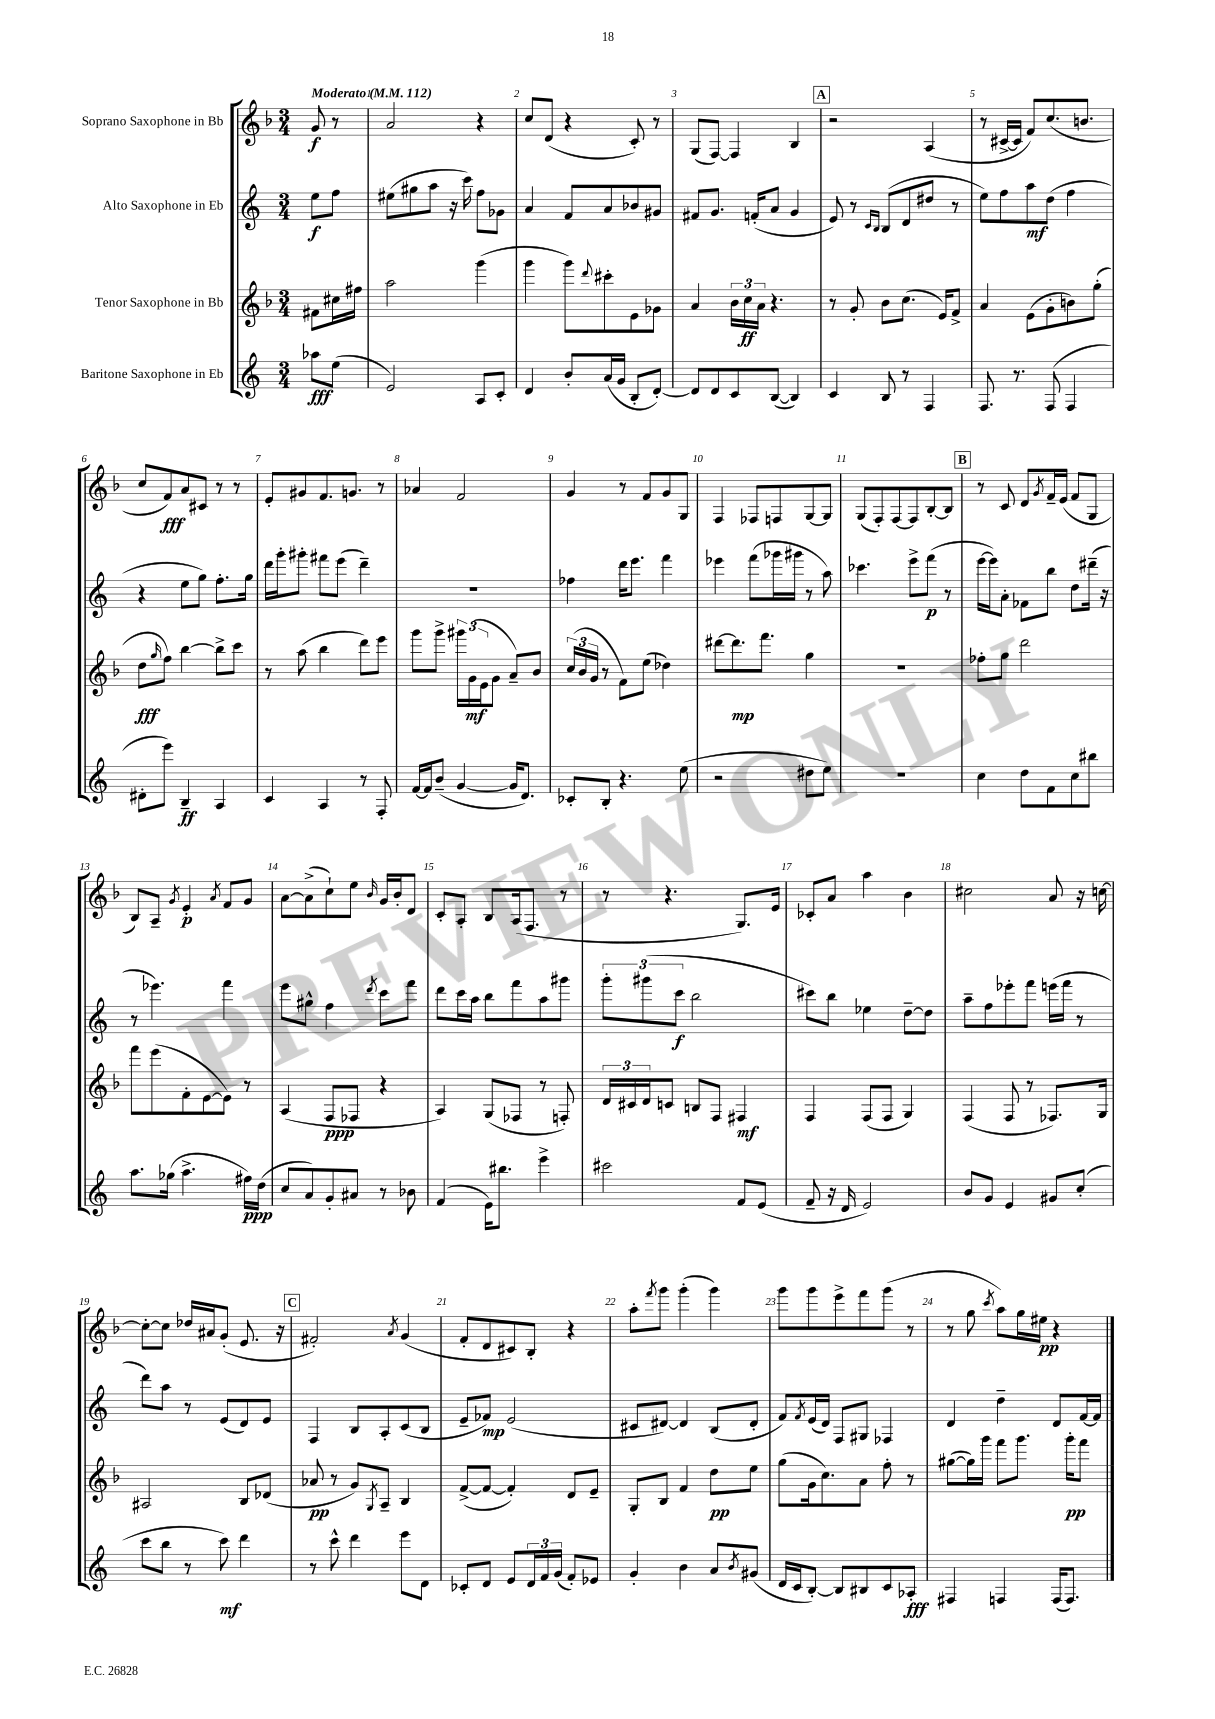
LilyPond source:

<<
\new StaffGroup <<
\new Staff = "s0" \with { instrumentName = "Soprano Saxophone in Bb" } {
    \clef treble \key f \major \numericTimeSignature \time 3/4 \partial 4 \tempo "Moderato" 4 = 112
    g'8\f r8 |
    a'2 r4 |
    c''8 d'8( r4 c'8-.) r8 |
    g8( f8~) f4 bes4 |
    \mark \markup { \box "A" } r2 a4( |
    r8 cis'16~-> cis'16 f'8) c''8.( b'8. |
    c''8 f'8\fff) a'8 cis'8 r8 r8 |
    e'8-. gis'8 f'8. g'8. r8 |
    aes'4 f'2 |
    g'4 r8 f'8 g'8 g8 |
    f4 fes8 f8 g8~ g8 |
    g8( f8-.) f8~ f8 bes8~-. bes8 |
    \mark \markup { \box "B" } r8 c'8 d'8 \acciaccatura { g'8 } f'16-- e'16( f'8 g8 |
    bes8) a8-- \acciaccatura { g'8 } e'4-.\p \acciaccatura { a'8 } f'8 g'8 |
    a'8~ a'8->( c''8-!) e''8 \grace { bes'16 } g'16 bes'16-. d'8 |
    c'8-. a8-. bes8 a16( f8. r8 |
    r8 r4. g8.) e'16 |
    ces'8-. a'8 a''4 bes'4 |
    cis''2 a'8 r16 c''16~ |
    c''8~-. c''8 des''16 ais'16 g'8-.( e'8. r16 |
    \mark \markup { \box "C" } fis'2-.) \acciaccatura { a'8 } g'4( |
    f'8-. d'8 cis'8) bes8-. r4 |
    a''8-. \acciaccatura { f'''8 } g'''8 g'''4-.( g'''4) |
    g'''8 g'''8 e'''8-> f'''8 g'''8( r8 |
    r8 g''8 \acciaccatura { c'''8 } a''8) g''16 eis''16\pp r4 \bar "|." |
}
\new Staff = "s1" \with { instrumentName = "Alto Saxophone in Eb" } {
    \clef treble \key c \major \numericTimeSignature \time 3/4 \partial 4
    e''8\f f''8 |
    eis''8( gis''8 a''8 r16 c'''16) f''8 ges'8 |
    a'4 f'8 a'8 bes'8 gis'8 |
    fis'8 g'8. f'16-.( a'8 g'4 |
    \mark \markup { \box "A" } e'8) r8 \grace { c'16 b16 } b8( d'8 dis''8 r8 |
    e''8) f''8 a''8\mf d''8( f''4 |
    r4 e''8 g''8) f''8.-. g''16 |
    d'''16 g'''16-. gis'''8-. fis'''8 e'''8( d'''4--) |
    R2. |
    fes''4 d'''16 e'''8. f'''4 |
    ees'''4 f'''8( ges'''16 gis'''16 r8 a''8) |
    ces'''4. e'''8-> f'''8\p( r8 |
    \mark \markup { \box "B" } e'''16~ e'''16) a'8-. fes'8 b''8 d''8 dis'''16--( r16 |
    r8 ees'''4.) f'''4 |
    e'''8 gis''8-^ f''4 \acciaccatura { d'''8 } c'''8 f'''8 |
    d'''8 c'''16 a''16 b''8 f'''8 a''8 gis'''8 |
    \tuplet 3/2 { g'''8-. gis'''8( c'''8\f } b''2 |
    cis'''8) b''8 ees''4 d''8~-- d''8 |
    a''8-- f''8 ees'''8-. f'''8 e'''16( f'''16 r8 |
    d'''8) a''8 r8 e'8( d'8) e'8 |
    \mark \markup { \box "C" } f4 b8 a8-. c'8( b8 |
    e'8-- fes'8\mp) e'2( |
    cis'8 dis'8~) dis'4 b8( dis'8-. |
    f'8) \acciaccatura { f'8 } e'16( d'16) f8 gis8 fes4 |
    d'4 d''4-- d'8 f'16~ f'16 \bar "|." |
}
\new Staff = "s2" \with { instrumentName = "Tenor Saxophone in Bb" } {
    \clef treble \key f \major \numericTimeSignature \time 3/4 \partial 4
    fis'8 cis''16 fis''16 |
    a''2 g'''4( |
    g'''4 g'''8) \appoggiatura { d'''8 } cis'''8-. e'8 ges'8 |
    a'4 \tuplet 3/2 { bes'16 c''16\ff a'16 } r4. |
    \mark \markup { \box "A" } r8 g'8-. bes'8 c''8.( e'16) f'8-> |
    a'4 e'8( g'8-. b'8) g''8-.( |
    d''8\fff \grace { g''16 } f''8) bes''4~ bes''8-> c'''8 |
    r8 a''8( bes''4 d'''8) e'''8 |
    g'''8 g'''8-> \tuplet 3/2 { gis'''16 g'16\mf( e'16 } g'8 a'8--) bes'8 |
    \tuplet 3/2 { c''16( bes'16 g'16 } r8 f'8) e''8( des''4) |
    dis'''8~ dis'''8.\mp f'''8. g''4 |
    R2. |
    \mark \markup { \box "B" } fes''8-. g''8 d'''2 |
    f'''8 e'''8( f'8-. e'8~ e'8) r8 |
    a4( f8\ppp fes8 r4 |
    a4) g8( fes8 r8 f8-.) |
    \tuplet 3/2 { d'16 cis'16 d'16 } c'8 b8 f8 fis4\mf |
    f4 f8( f8 g4) |
    f4( f8 r8 fes8.) g16 |
    ais2 bes8 des'8( |
    \mark \markup { \box "C" } aes'8\pp r8 g'8) \acciaccatura { g8 } a8-- bes4 |
    f'8~->( f'8~ f'4-.) d'8 e'8-- |
    g8-. bes8 f'4 d''8\pp e''8 |
    g''8( g'16 c''8.) a'8 f''8-. r8 |
    gis''8~( gis''16) g'''16 f'''8 g'''8. g'''16-.\pp f'''8 \bar "|." |
}
\new Staff = "s3" \with { instrumentName = "Baritone Saxophone in Eb" } {
    \clef treble \key c \major \numericTimeSignature \time 3/4 \partial 4
    aes''8\fff e''8( |
    e'2) a8 c'8-. |
    d'4 b'8-. a'16( g'16 b8-. d'8~-.) |
    d'8 d'8 c'8 b8~( b4) |
    \mark \markup { \box "A" } c'4 b8 r8 f4 |
    f8. r8. f8( f4 |
    dis'8-. e'''8) b4--\ff a4 |
    c'4 a4 r8 f8-. |
    f'16~ f'16 b'8--( g'4~ g'16 d'8.) |
    ces'8-. b8-. r4. e''8( |
    r2 dis''8 e''8) |
    R2. |
    \mark \markup { \box "B" } c''4 d''8 f'8 c''8 bis''8 |
    a''8. ges''16( a''4.-> fis''16\ppp) d''16( |
    c''8 a'8) g'8-. ais'8 r8 bes'8 |
    f'4( e'16) bis''8. e'''4-> |
    cis'''2 f'8 e'8( |
    f'8-- r16 d'16 e'2) |
    b'8 g'8 e'4 gis'8 c''8-.( |
    c'''8 b''8 r8 c'''8\mf) d'''4 |
    \mark \markup { \box "C" } r8 c'''8-^ d'''4 e'''8 d'8 |
    ces'8-. d'8 e'8 \tuplet 3/2 { d'16 f'16 g'16( } f'8-.) ees'8 |
    g'4-. b'4 a'8 \acciaccatura { b'8 } gis'8( |
    d'16 c'16 b8~-.) b8 bis8 c'8 aes8-.\fff |
    fis4 f4 f16( f8.) \bar "|." |
}
>>
>>
\layout { \context { \Score \override BarNumber.break-visibility = ##(#f #t #t) barNumberVisibility = #all-bar-numbers-visible } }
